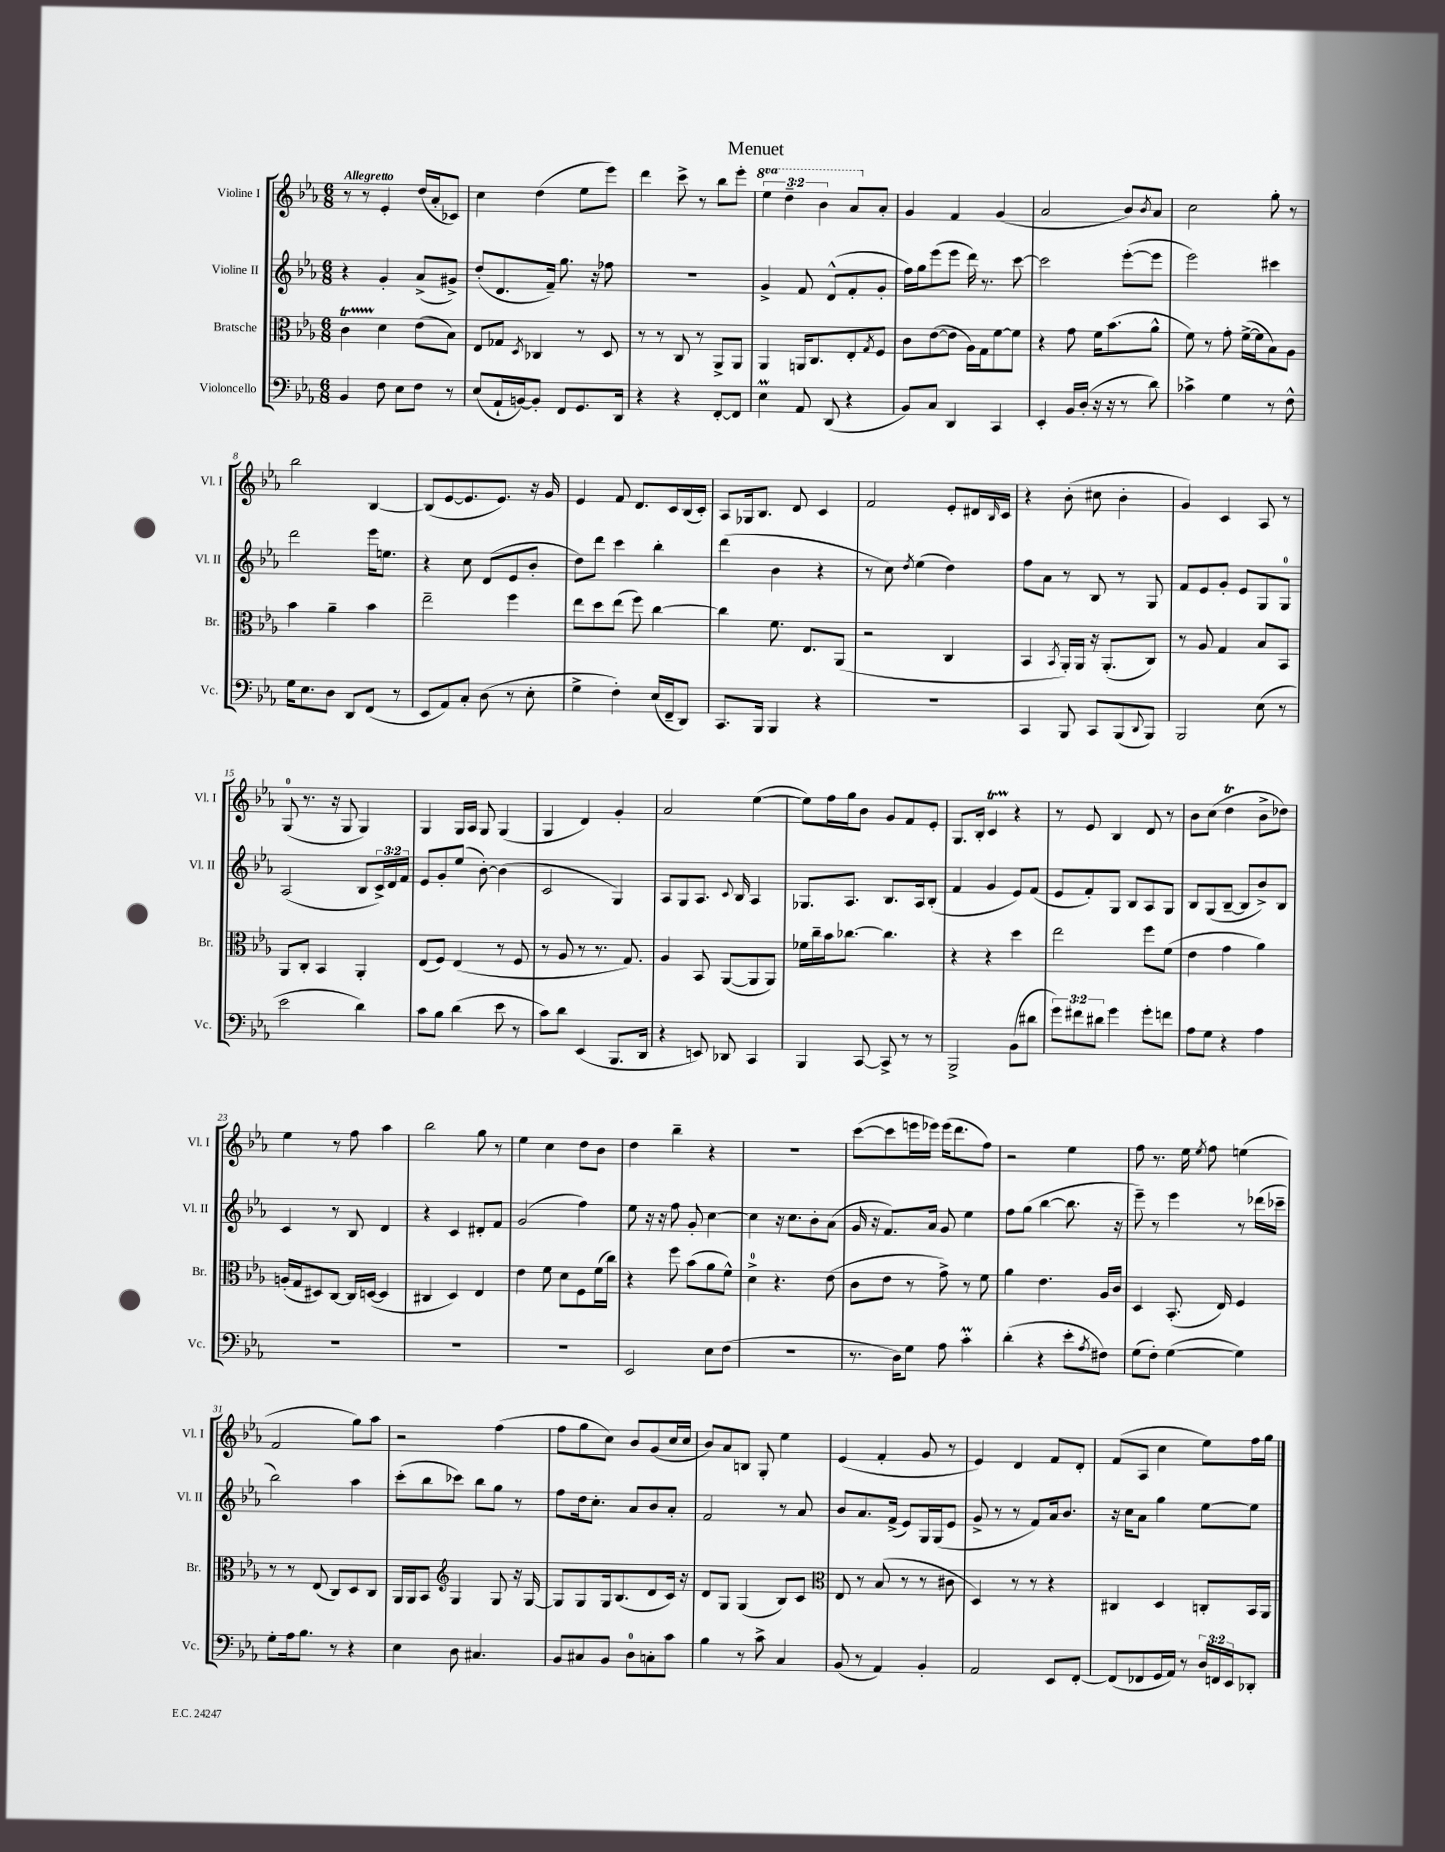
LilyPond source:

\header { title = "Menuet" }
<<
\new StaffGroup <<
\new Staff = "s0" \with { instrumentName = "Violine I" shortInstrumentName = "Vl. I" } {
    \clef treble \key ees \major \numericTimeSignature \time 6/8 \override Staff.TupletNumber.text = #tuplet-number::calc-fraction-text \set Staff.ottavationMarkups = #ottavation-simple-ordinals \tempo "Allegretto"
    r8 r8 ees'4-. d''16( aes'16-. ces'8) |
    c''4 d''4( ees''8 ees'''8) |
    d'''4 c'''8-> r8 bes''8 ees'''8-. |
    \tuplet 3/2 { \ottava #1 ees'''4 d'''4-- bes''4 } aes''8 \ottava #0 aes'8-. |
    g'4 f'4 g'4( |
    aes'2 bes'8) \acciaccatura { bes'8 } aes'8 |
    c''2 g''8-. r8 |
    bes''2 bes4~ |
    bes8( ees'8~ ees'8. ees'8.) r16 g'16 |
    ees'4 f'8 d'8. c'16 bes16( c'16-.) |
    aes8 ges16 bes8. d'8 c'4 |
    f'2 ees'8-. dis'16 \grace { bes16 } c'16 |
    r4 bes'8-.( cis''8 bes'4-. |
    g'4) c'4 aes8 r8 |
    g8-0( r8. r16 g8 g4) |
    g4 g16 aes16 g8 g4( |
    g4 d'4) g'4-. |
    aes'2 ees''4~( |
    ees''8) f''16 g''16 bes'8 g'8 f'8 ees'8-. |
    g8. bes16-. c'4\startTrillSpan r4\stopTrillSpan |
    r8 ees'8 bes4 d'8 r8 |
    bes'8 c''8( d''4\trill bes'8-> des''8) |
    ees''4 r8 f''8 aes''4 |
    bes''2 g''8 r8 |
    ees''4 c''4 d''8 bes'8 |
    d''4 bes''4-- r4 |
    R2. |
    c'''8~( c'''8 e'''16 ees'''16) ees'''16( d'''8. f''8) |
    r2 ees''4 |
    f''8 r8. ees''16 \acciaccatura { ees''8 } f''8 e''4( |
    f'2 g''8) aes''8 |
    r2 f''4( |
    f''8 g''8 c''8) bes'8 g'8( c''16 c''16 |
    bes'8) aes'8 b8 g8-. ees''4 |
    ees'4( f'4-. g'8 r8 |
    ees'4) d'4 f'8 d'8-. |
    f'8( aes8 c''4 ees''8) f''16 g''16 \bar "|." |
}
\new Staff = "s1" \with { instrumentName = "Violine II" shortInstrumentName = "Vl. II" } {
    \clef treble \key ees \major \numericTimeSignature \time 6/8 \override Staff.TupletNumber.text = #tuplet-number::calc-fraction-text
    r4 g'4-. aes'8->( gis'8->) |
    d''8-.( d'8. f'16--) g''8. r16 fes''8 |
    R2. |
    g'4-> f'8 d'8-^( f'8-. g'8-. |
    f''16) g''16 ees'''8( ees'''8 d'''16) r8. c'''8~ |
    c'''2 ees'''8~-.( ees'''8 |
    ees'''2) cis'''4 |
    d'''2 ees'''16 e''8. |
    r4 c''8 d'8( ees'8 bes'8-. |
    d''8) d'''8 c'''4 bes''4-. |
    d'''4( bes'4 r4 |
    r8 c''8) \acciaccatura { d''8 } ees''4( d''4) |
    f''8 aes'8 r8 bes8 r8 g8 |
    f'8 ees'8 g'8-. ees'8 g8 g8-0 |
    aes2( bes8 \tuplet 3/2 { c'16->) d'16 f'16 } |
    ees'8 g'8-. ees''8( bes'8~-.) bes'4( |
    c'2 g4) |
    aes8 g8 aes8. \appoggiatura { c'8 } bes16 aes4 |
    ges8. aes8. bes8. aes16 bes8-.( |
    f'4 g'4 ees'8) f'8( |
    ees'8 f'8-.) g8 bes8 aes8 g8 |
    bes8 g8( bes8~-- bes8 bes'8->) bes8 |
    c'4 r8 bes8 d'4 |
    r4 c'4 dis'8-. f'8 |
    g'2( f''4) |
    ees''8 r16 r16 f''8 g'8-. c''4~ |
    c''4 r16 c''8. bes'8-. aes'8( |
    g'16 r16 f'8.) aes'16 g'8 ees''4 |
    f''8 g''8( bes''4~ bes''8. r16 |
    ees'''8--) r8 ees'''4 r8 des'''16( ces'''16-- |
    bes''2) aes''4 |
    c'''8-.( bes''8 ces'''8) bes''8 g''8 r8 |
    f''8 d''16 c''8.-. aes'8 bes'8 aes'8-. |
    f'2 r8 aes'8 |
    bes'8 aes'8. f'16->( ees'8) g16 g16( ees'8 |
    g'8-> r8 r8 f'8) aes'16 bes'8. |
    r16 c''16 aes'8 g''4 ees''8~ ees''8 \bar "|." |
}
\new Staff = "s2" \with { instrumentName = "Bratsche" shortInstrumentName = "Br." } {
    \clef alto \key ees \major \numericTimeSignature \time 6/8
    c'4\startTrillSpan d'4\stopTrillSpan ees'8( bes8) |
    ees8 ges8 \acciaccatura { d8 } ces4 r8 d8 |
    r8 r8 c8 r8 aes,8-> aes,8 |
    aes,4 a,16 c8. ees8-. \acciaccatura { g8 } f8 |
    c'8 ees'8~( ees'8 aes16) g16 f'8~ f'8 |
    r4 g'8 f'16 bes'8.( aes'8-^ |
    f'8) r8 g'8-. f'16~->( f'16 bes8) aes8 |
    bes'4 aes'4-- bes'4 |
    ees''2-- f''4 |
    ees''8 d''8 ees''8( f''8) c''4~ |
    c''4 f'8. ees8. aes,8( |
    r2 c4 |
    bes,4 \acciaccatura { bes,8 } aes,16-.) aes,16 r16 aes,8.-.( c8) |
    r8 aes8 g4 bes8 bes,8 |
    aes,8 c8-. bes,4 aes,4-. |
    ees8( f8) ees4( r8 f8 |
    r8 aes8 r8 r8. g8.) |
    aes4 bes,8 aes,8~( aes,8 aes,8) |
    fes'16 c''16-- bes'16 ces''8.~ ces''4. |
    r4 r4 d''4 |
    ees''2 f''8 f'8( |
    ees'4 g'4 aes'4) |
    a16-.( g16 dis8) c8~ c16 d16~( d4 |
    cis4 d4) ees4 |
    ees'4 f'8 d'8 f8 f'16( c''16) |
    r4 f''8 bes'8( aes'8 f'8-^) |
    d'4-0-> r4. ees'8( |
    c'8 ees'8 r8 g'8->) r8 f'8 |
    aes'4 ees'4. aes16 c'16 |
    d4 bes,8.-.( ees16) f4 |
    r8 r8 ees8( c8) d8 c8 |
    aes,16 aes,16 bes,8 \clef treble g4 g8 r16 g16~ |
    g8 g8 g16 bes8.( d'8 c'16) r16 |
    d'8 g8 g4( bes8) c'8 |
    \clef alto ees8 r8 bes8( r8 r8 cis'8 |
    d4) r8 r8 r4 |
    cis4 d4 c8-. bes,16 aes,16 \bar "|." |
}
\new Staff = "s3" \with { instrumentName = "Violoncello" shortInstrumentName = "Vc." } {
    \clef bass \key ees \major \numericTimeSignature \time 6/8 \override Staff.TupletNumber.text = #tuplet-number::calc-fraction-text
    bes,4 f8 ees8 f8 r8 |
    ees8( aes,16-! b,16~) b,8-. f,8 g,8. d,16 |
    r4 r4 f,8~-. f,8 |
    ees4\prall aes,8 d,8( r4 |
    bes,8) c8 d,4 c,4 |
    ees,4-. bes,16 d16-.( r16 r16 r8 d'8) |
    ces'4-> g4 r8 f8-^ |
    g16 ees8. d8 d,8 f,8( r8 |
    ees,8 aes,8) c8-. d8( r8 ees8-. |
    g4-> f4-.) ees16( f,16-- d,8) |
    c,8. bes,,16 bes,,4 r4 |
    R2. |
    c,4 bes,,8 c,8 bes,,8( \appoggiatura { d,8 } bes,,8) |
    bes,,2 ees8( r8 |
    ees'2 d'4) |
    c'8 bes8 d'4( ees'8 r8 |
    c'8) d'8 ees,4( bes,,8. d,16 |
    r4 e,8) des,8 c,4 |
    bes,,4 c,8~ c,8-> r8 r8 |
    bes,,2-> bes,8( dis'8 |
    \tuplet 3/2 { g'8) fis'8 dis'8 } g'4 g'8-. f'8 |
    aes8 g8 r4 aes4 |
    R2. |
    R2. |
    R2. |
    ees,2 ees8 f8( |
    R2. |
    r8. d16) g8 aes8 c'4-.\prall |
    d'4-.( r4 ees'8-. \acciaccatura { aes8 } fis8) |
    g8( f8-.) g4~( g4) |
    g8-. aes16 bes8. r8 r4 |
    ees4 d8 cis4. |
    bes,8 cis8 bes,8 d8-0 c8-. c'8 |
    bes4 r8 c'8-> c4 |
    bes,8( r8 aes,4) bes,4-. |
    aes,2 ees,8 f,8~-. |
    f,8( fes,8 g,16 aes,16) r8 \tuplet 3/2 { d16 f,16 ees,16 } des,8-. \bar "|." |
}
>>
>>
